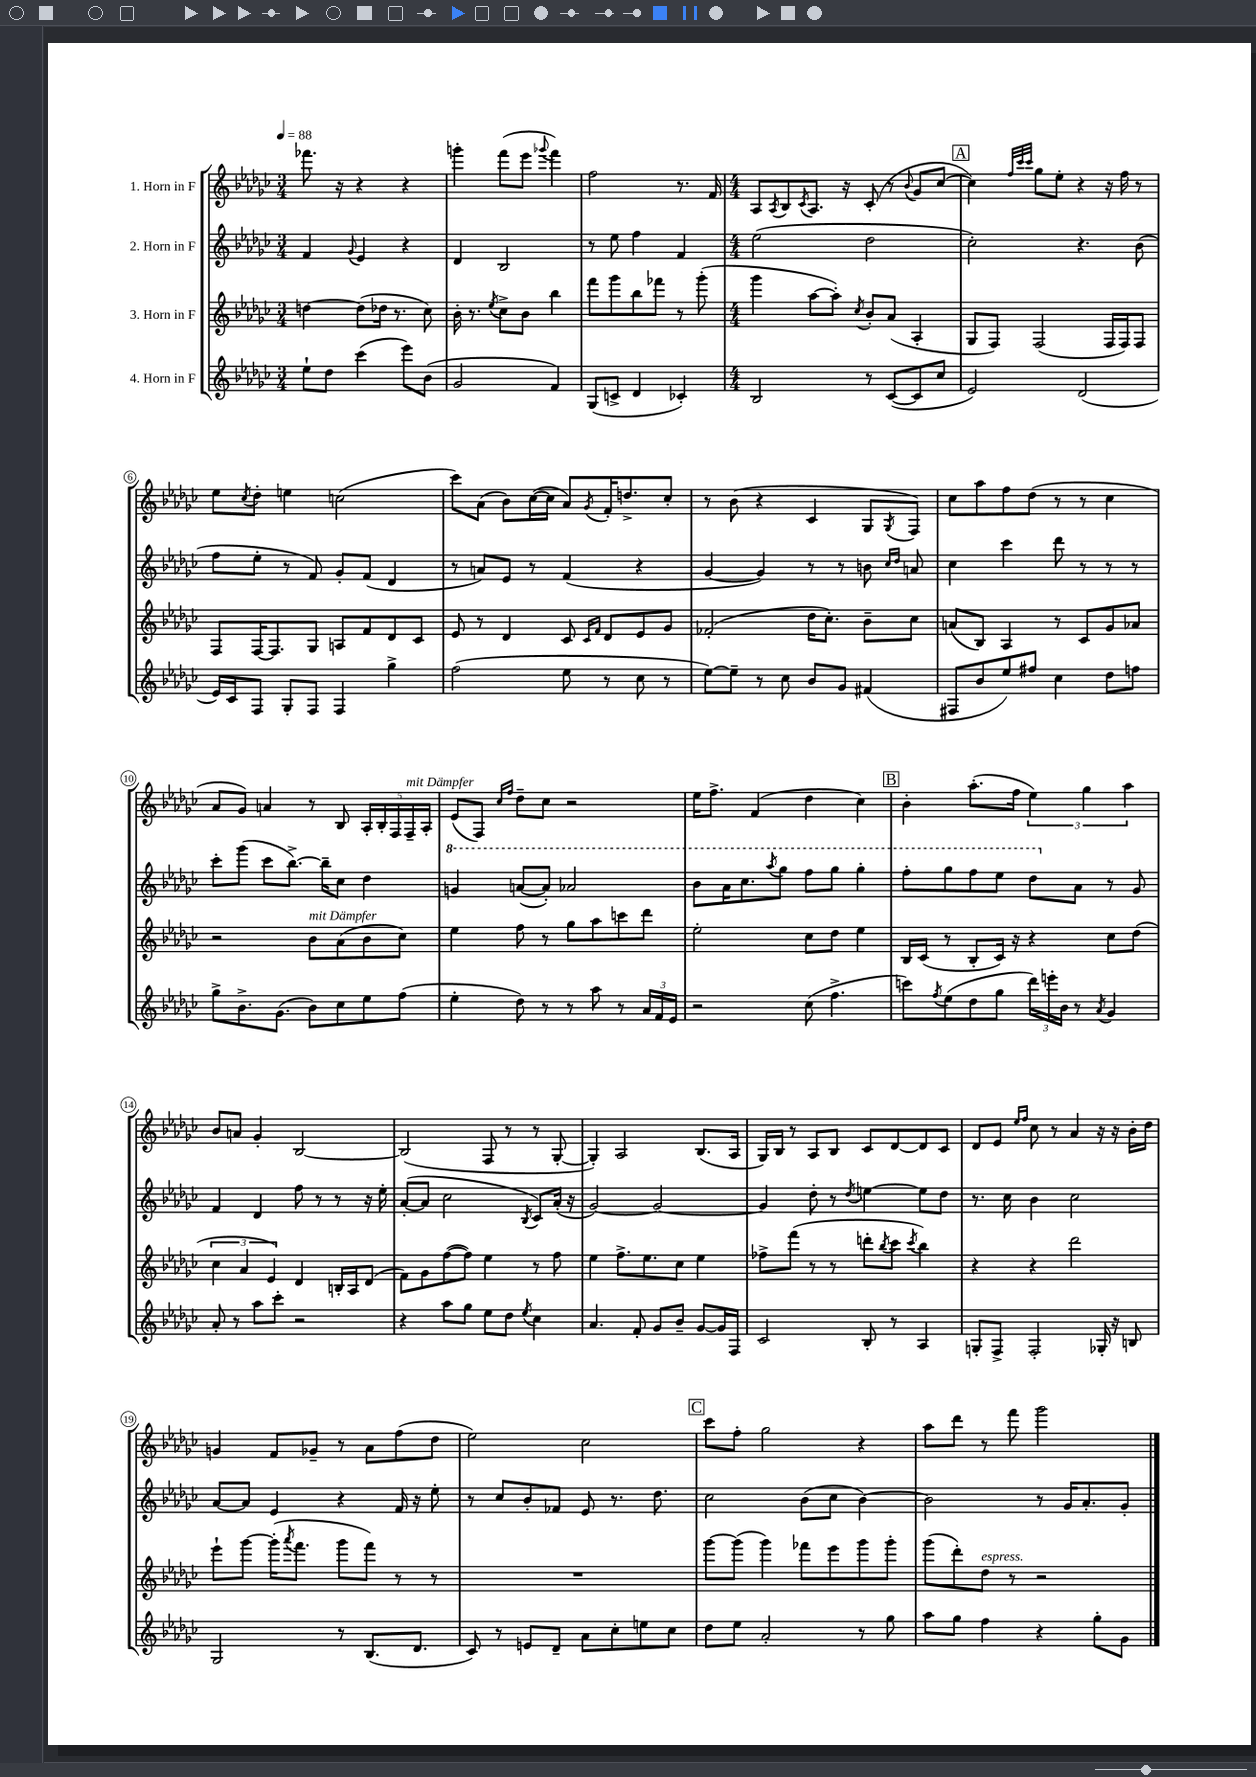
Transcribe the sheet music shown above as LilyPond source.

<<
\new StaffGroup <<
\new Staff = "s0" \with { instrumentName = "1. Horn in F" } {
    \clef treble \key ges \major \numericTimeSignature \time 3/4 \tempo 4 = 88
    fes'''8. r16 r4 r4 |
    g'''4-. f'''8( ees'''8 \appoggiatura { ges'''8 } f'''4) |
    f''2 r8. f'16 |
    \numericTimeSignature \time 4/4 aes8 \acciaccatura { aes8 } bes8 \acciaccatura { ces'8 } aes8. r16 ces'8-.( r8 \appoggiatura { bes'8 } ges'8 ces''8~ |
    \mark \markup { \box "A" } ces''4) \grace { f''32 ces'''32 ces'''32 } ges''8 ees''8-. r4 r16 f''16 r8 |
    ees''8 \acciaccatura { ces''8 } des''8-. e''4 c''2( |
    ces'''8) aes'8( bes'8) ces''16~( ces''16 aes'8) \acciaccatura { ges'8 } f'16-. d''8.-> ces''8-. |
    r8 bes'8( r4 ces'4 ges8 \acciaccatura { ges8 } f8) |
    ces''8 aes''8 f''8 des''8( r8 r8 ces''4 |
    aes'8 ges'8) a'4 r8 bes8 \tuplet 5/4 { aes16-. bes16-. f16 f16--^\markup { \italic "mit Dämpfer" } aes16-. } |
    ees'8( f8) \grace { ces''16 f''16 } des''8-- ces''8 r2 |
    ees''16 f''8.-> f'4( des''4 ces''4) |
    \mark \markup { \box "B" } bes'4-. aes''8.-.( f''16 \tuplet 3/2 { ees''4) ges''4 aes''4 } |
    bes'8 a'8 ges'4-. bes2~ |
    bes2( f8 r8 r8 ges8~-. |
    ges4-.) aes2 bes8.( aes16 |
    ges16) bes16 r8 aes8 bes8 ces'8 des'8~ des'8 ces'8 |
    des'8 ees'8 \grace { ees''16 f''16 } ces''8 r8 aes'4 r16 r16 bes'16-. des''16 |
    g'4 f'8 ges'8-- r8 aes'8 f''8( des''8 |
    ees''2) ces''2 |
    \mark \markup { \box "C" } ces'''8 f''8-. ges''2 r4 |
    aes''8 des'''8 r8 f'''8 ges'''2 \bar "|." |
}
\new Staff = "s1" \with { instrumentName = "2. Horn in F" } {
    \clef treble \key ges \major \numericTimeSignature \time 3/4
    f'4 \appoggiatura { ges'8 } ees'4 r4 |
    des'4 bes2 |
    r8 ees''8 f''4 f'4 |
    \numericTimeSignature \time 4/4 ees''2( des''2 |
    \mark \markup { \box "A" } ces''2-.) r4. bes'8( |
    f''8 ees''8-. r8 f'8) ges'8-. f'8( des'4 |
    r8 a'8) ees'8 r8 f'4( r4 |
    ges'4~ ges'4) r8 r8 b'8 \grace { ces''16 des''16 } a'8 |
    ces''4 ces'''4 des'''8 r8 r8 r8 |
    ces'''8-. ges'''8( ces'''8 bes''8.~->) bes''16-- ces''8 des''4 |
    \ottava #1 g''4 a''8~( a''8-.) aes''2 |
    bes''8 aes''16 ces'''8. \acciaccatura { aes'''8 } ges'''8 f'''8 ges'''8 ges'''4-. |
    \mark \markup { \box "B" } f'''8-. ges'''8 f'''8 ees'''8 des'''8 \ottava #0 aes'8 r8 ges'8 |
    f'4 des'4 f''8 r8 r8 r16 ees''16-. |
    aes'8~-.( aes'8 ces''2 \acciaccatura { bes8 } ces'8) aes'16-.( r16 |
    ges'2~) ges'2~ |
    ges'4 des''8-. r8 \acciaccatura { des''8 } e''4~ e''8 des''8 |
    r8. ces''16 bes'4 ces''2 |
    aes'8~ aes'8 ees'4 r4 f'16 r16 ees''8-. |
    r8 ces''8 bes'8-. fes'8 ees'8 r8. des''8. |
    \mark \markup { \box "C" } ces''2 bes'8( ces''8 bes'4~) |
    bes'2 r8 ges'16 aes'8.-. ges'8-. \bar "|." |
}
\new Staff = "s2" \with { instrumentName = "3. Horn in F" } {
    \clef treble \key ges \major \numericTimeSignature \time 3/4
    d''4~ d''8( des''16 r8. ces''8) |
    bes'16-. r8. \acciaccatura { ees''8 } ces''8-> bes'8 bes''4 |
    f'''8 ges'''8 bes''8 fes'''8 r8 ges'''8-.( |
    \numericTimeSignature \time 4/4 ges'''4 aes''8~ aes''8-.) \acciaccatura { ces''8 } bes'8-. aes'8( aes4-. |
    \mark \markup { \box "A" } ges8 f8) f2( f16 f16) f8 |
    f8 f16~ f8. ges8 a8 f'8 des'8 ces'8 |
    ees'8 r8 des'4 ces'8 \grace { ces'16 f'16 } des'8 ees'8 ges'8 |
    fes'2-.( des''16 ces''8.-.) bes'8-- ces''8 |
    a'8( bes8) aes4 r8 ces'8 ges'8 aes'8 |
    r2 bes'8^\markup { \italic "mit Dämpfer" } aes'8( bes'8 ces''8) |
    ees''4 f''8 r8 ges''8 aes''8 c'''8 des'''8 |
    ees''2-. ces''8 des''8 ees''4 |
    \mark \markup { \box "B" } bes16 ces'16( r8 bes8-. ces'16) r16 r4 ces''8 des''8( |
    \tuplet 3/2 { ces''4 aes'4 ees'4) } des'4 b16-. aes16 des'8( |
    f'8) ges'8 f''8~( f''8) ees''4 r8 f''8 |
    ees''4 f''8.-> ees''8. ces''8 ees''4 |
    fes''8-> f'''8( r8 r8 d'''8-. \acciaccatura { bes''8 } ces'''8 \acciaccatura { ces'''8 } bes''4) |
    r4 r4 des'''2 |
    ees'''8-! ges'''8~ ges'''16-.( \acciaccatura { aes'''8 } f'''8. ges'''8 f'''8) r8 r8 |
    R1 |
    \mark \markup { \box "C" } ges'''8~ ges'''8( ges'''4) fes'''8 ees'''8 ges'''8 ges'''8-. |
    ges'''8( des'''8-.) des''8^\markup { \italic "espress." } r8 r2 \bar "|." |
}
\new Staff = "s3" \with { instrumentName = "4. Horn in F" } {
    \clef treble \key ges \major \numericTimeSignature \time 3/4
    ees''8-! des''8 ces'''4( ees'''8) bes'8( |
    ges'2 f'4) |
    ges8( c'8-> des'4 ces'4-.) |
    \numericTimeSignature \time 4/4 bes2 r8 ces'8~( ces'8 ces''8 |
    \mark \markup { \box "A" } ees'2) des'2( |
    ees'16) ces'16 f8 ges8-. f8 f4 ges''4-> |
    f''2( ees''8 r8 ces''8 r8 |
    ees''8~) ees''8-- r8 ces''8 bes'8 ges'8 fis'4( |
    fis8 bes'8 ees''8) fis''8 ces''4 des''8 f''8 |
    ges''8-> bes'8.-> ges'8.( bes'8) ces''8 ees''8 f''8( |
    ees''4-. des''8) r8 r8 aes''8 r8 \tuplet 3/2 { aes'16 f'16 ees'16 } |
    r2 ces''8( f''4.-> |
    \mark \markup { \box "B" } c'''8) \acciaccatura { f''8 } ees''8( des''8 ges''8 \tuplet 3/2 { des'''16) e'''16-. bes'16 } r8 \acciaccatura { aes'8 } ges'4 |
    aes'8-. r8 aes''8 ces'''8-. r2 |
    r4 aes''8 ges''8 ees''8 des''8 \acciaccatura { ees''8 } ces''4 |
    aes'4. f'8-. ges'8 bes'8-- ges'8~ ges'16 f16 |
    ces'2 bes8-. r8 aes4 |
    g8-. f8-> f2-. ges16-. r16 b8 |
    ges2 r8 bes8.( des'8. |
    ces'8) r8 e'8 des'8-- aes'8 ces''8-. e''8 ces''8 |
    \mark \markup { \box "C" } des''8 ees''8 aes'2-. r8 ges''8 |
    aes''8 ges''8 f''4 r4 ges''8-. ges'8 \bar "|." |
}
>>
>>
\layout { \context { \Score \override BarNumber.stencil = #(make-stencil-circler 0.1 0.3 ly:text-interface::print) } }
